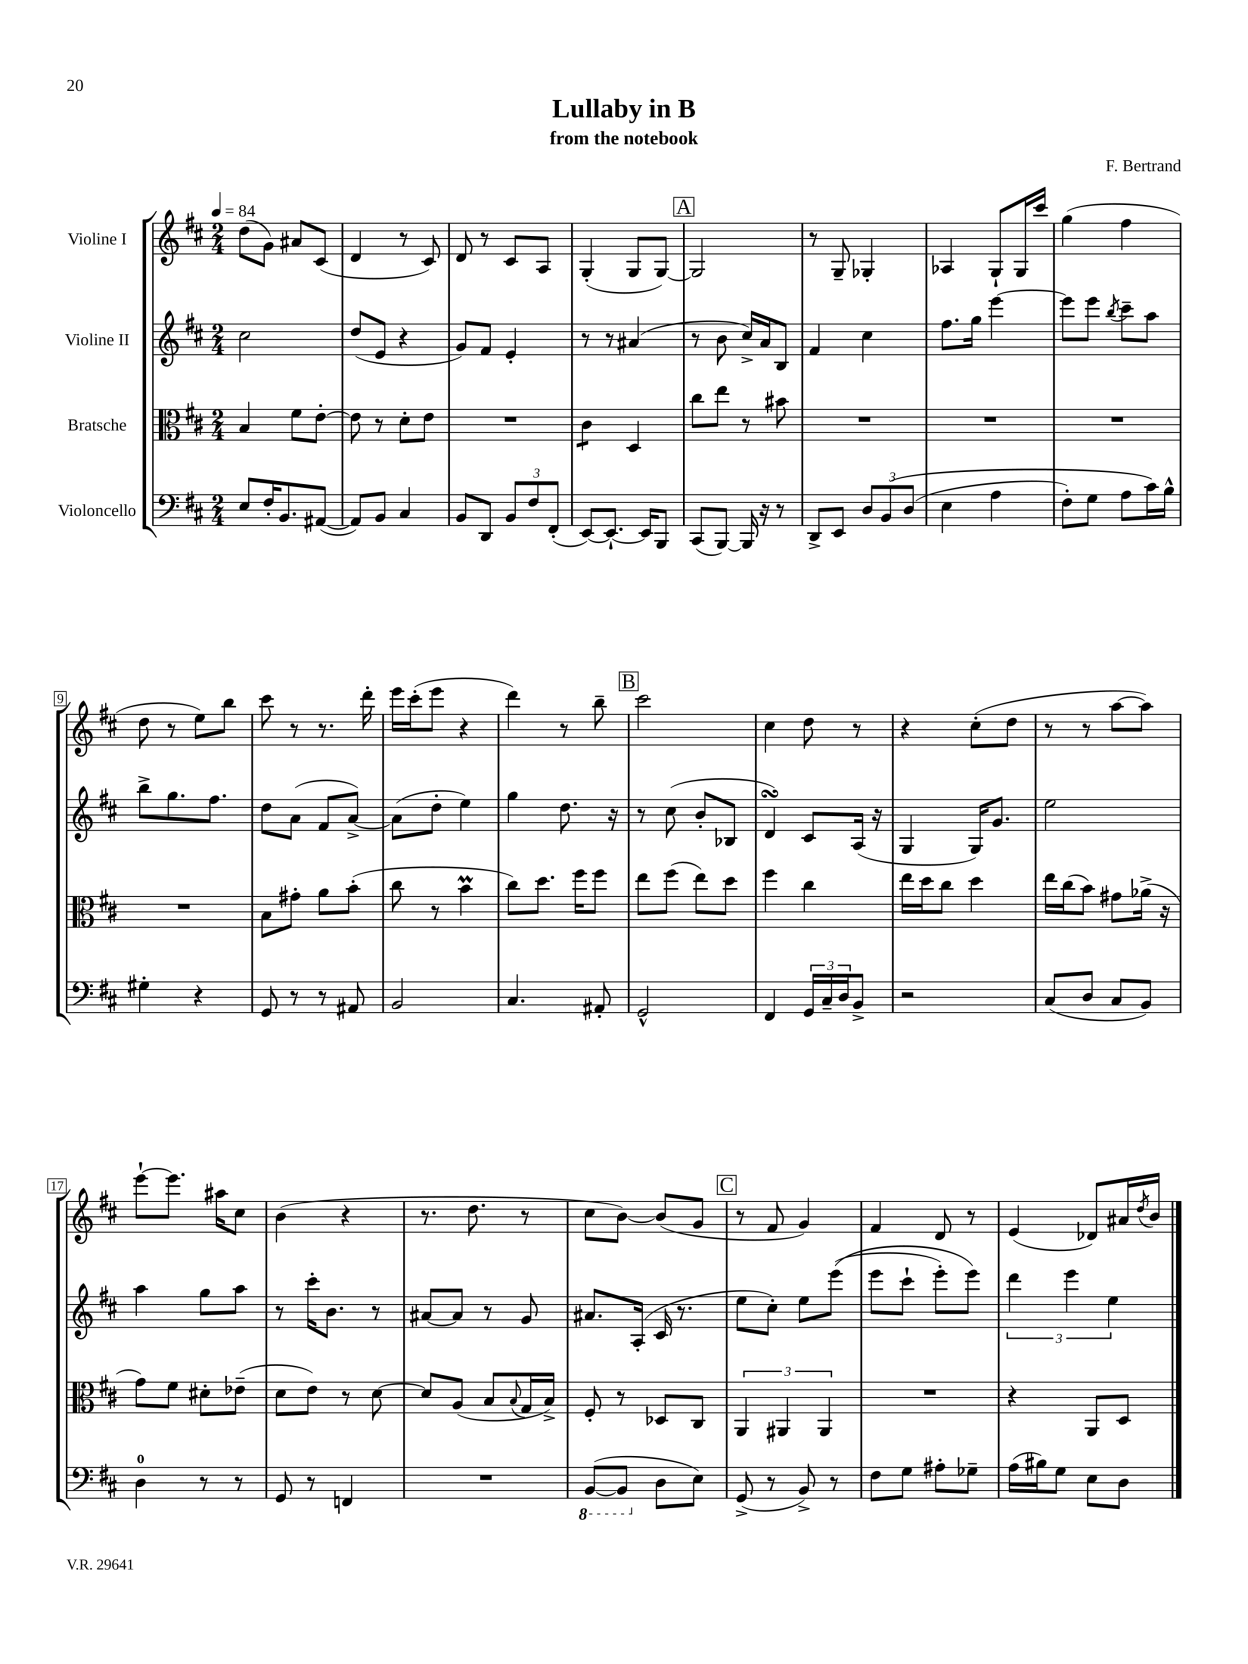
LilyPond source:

\header { title = "Lullaby in B" composer = "F. Bertrand" subtitle = "from the notebook" }
<<
\new StaffGroup <<
\new Staff = "s0" \with { instrumentName = "Violine I" } {
    \clef treble \key d \major \numericTimeSignature \time 2/4 \tempo 4 = 84
    d''8( g'8) ais'8 cis'8( |
    d'4 r8 cis'8) |
    d'8 r8 cis'8 a8 |
    g4-.( g8 g8~) |
    \mark \markup { \box "A" } g2 |
    r8 g8-- ges4-. |
    aes4 g8-! g16 cis'''16 |
    g''4( fis''4 |
    d''8 r8 e''8) b''8 |
    cis'''8 r8 r8. d'''16-. |
    e'''16 cis'''16-.( e'''8 r4 |
    d'''4) r8 b''8-- |
    \mark \markup { \box "B" } cis'''2 |
    cis''4 d''8 r8 |
    r4 cis''8-.( d''8 |
    r8 r8 a''8~ a''8) |
    e'''8~-! e'''8. ais''16 cis''8 |
    b'4( r4 |
    r8. d''8. r8 |
    cis''8 b'8~) b'8( g'8 |
    \mark \markup { \box "C" } r8 fis'8 g'4) |
    fis'4 d'8 r8 |
    e'4( des'8) ais'16 \acciaccatura { d''8 } b'16 \bar "|." |
}
\new Staff = "s1" \with { instrumentName = "Violine II" } {
    \clef treble \key d \major \numericTimeSignature \time 2/4
    cis''2 |
    d''8( e'8 r4 |
    g'8) fis'8 e'4-. |
    r8 r8 ais'4( |
    \mark \markup { \box "A" } r8 b'8 cis''16->) a'16 b8 |
    fis'4 cis''4 |
    fis''8. g''16 e'''4~ |
    e'''8 e'''8 \acciaccatura { b''8 } cis'''8-- a''8 |
    b''8-> g''8. fis''8. |
    d''8 a'8( fis'8 a'8~->) |
    a'8( d''8-. e''4) |
    g''4 d''8. r16 |
    \mark \markup { \box "B" } r8 cis''8( b'8-. bes8 |
    d'4\turn) cis'8 a16( r16 |
    g4 g16) g'8. |
    e''2 |
    a''4 g''8 a''8 |
    r8 cis'''16-. b'8. r8 |
    ais'8~ ais'8 r8 g'8 |
    ais'8. a16-.( cis'16 r8. |
    \mark \markup { \box "C" } e''8 cis''8-.) e''8 e'''8(\( |
    e'''8 cis'''8-! e'''8-.) e'''8\) |
    \tuplet 3/2 { d'''4 e'''4 e''4 } \bar "|." |
}
\new Staff = "s2" \with { instrumentName = "Bratsche" } {
    \clef alto \key d \major \numericTimeSignature \time 2/4
    b4 fis'8 e'8~-. |
    e'8 r8 d'8-. e'8 |
    R2 |
    cis'4:8 d4 |
    \mark \markup { \box "A" } cis''8 e''8 r8 bis'8 |
    R2 |
    R2 |
    R2 |
    R2 |
    b8 gis'8-. a'8 b'8-.( |
    cis''8 r8 b'4\prall |
    cis''8) d''8. fis''16 fis''8 |
    \mark \markup { \box "B" } e''8 fis''8( e''8) d''8 |
    fis''4 cis''4 |
    e''16 d''16 cis''8 d''4 |
    e''16 cis''16( b'8) gis'8 aes'16->( r16 |
    g'8) fis'8 dis'8-. ees'8--( |
    d'8 e'8) r8 d'8~ |
    d'8 a8( b8 \appoggiatura { b8 } g16 b16->) |
    fis8-. r8 des8 cis8 |
    \mark \markup { \box "C" } \tuplet 3/2 { a,4 ais,4 ais,4 } |
    R2 |
    r4 a,8 d8 \bar "|." |
}
\new Staff = "s3" \with { instrumentName = "Violoncello" } {
    \clef bass \key d \major \numericTimeSignature \time 2/4
    e8 fis16-. b,8. ais,8~( |
    ais,8) b,8 cis4 |
    b,8 d,8 \tuplet 3/2 { b,8 fis8 fis,8-.( } |
    e,8~) e,8.~-! e,16 b,,8 |
    \mark \markup { \box "A" } cis,8( b,,8~) b,,16 r16 r8 |
    d,8-> e,8 \tuplet 3/2 { d8 b,8\( d8( } |
    e4 a4 |
    fis8-.) g8 a8 cis'16\) b16-^ |
    gis4-. r4 |
    g,8 r8 r8 ais,8 |
    b,2 |
    cis4. ais,8-. |
    \mark \markup { \box "B" } g,2-^ |
    fis,4 \tuplet 3/2 { g,16 cis16-- d16 } b,8-> |
    r2 |
    cis8( d8 cis8 b,8) |
    d4-0 r8 r8 |
    g,8 r8 f,4 |
    R2 |
    \ottava #-1 b,,8~( b,,8 \ottava #0 d8 e8) |
    \mark \markup { \box "C" } g,8->( r8 b,8->) r8 |
    fis8 g8 ais8-. ges8-- |
    a16( bis16) g8 e8 d8 \bar "|." |
}
>>
>>
\layout { \context { \Score \override BarNumber.stencil = #(make-stencil-boxer 0.1 0.3 ly:text-interface::print) } }
